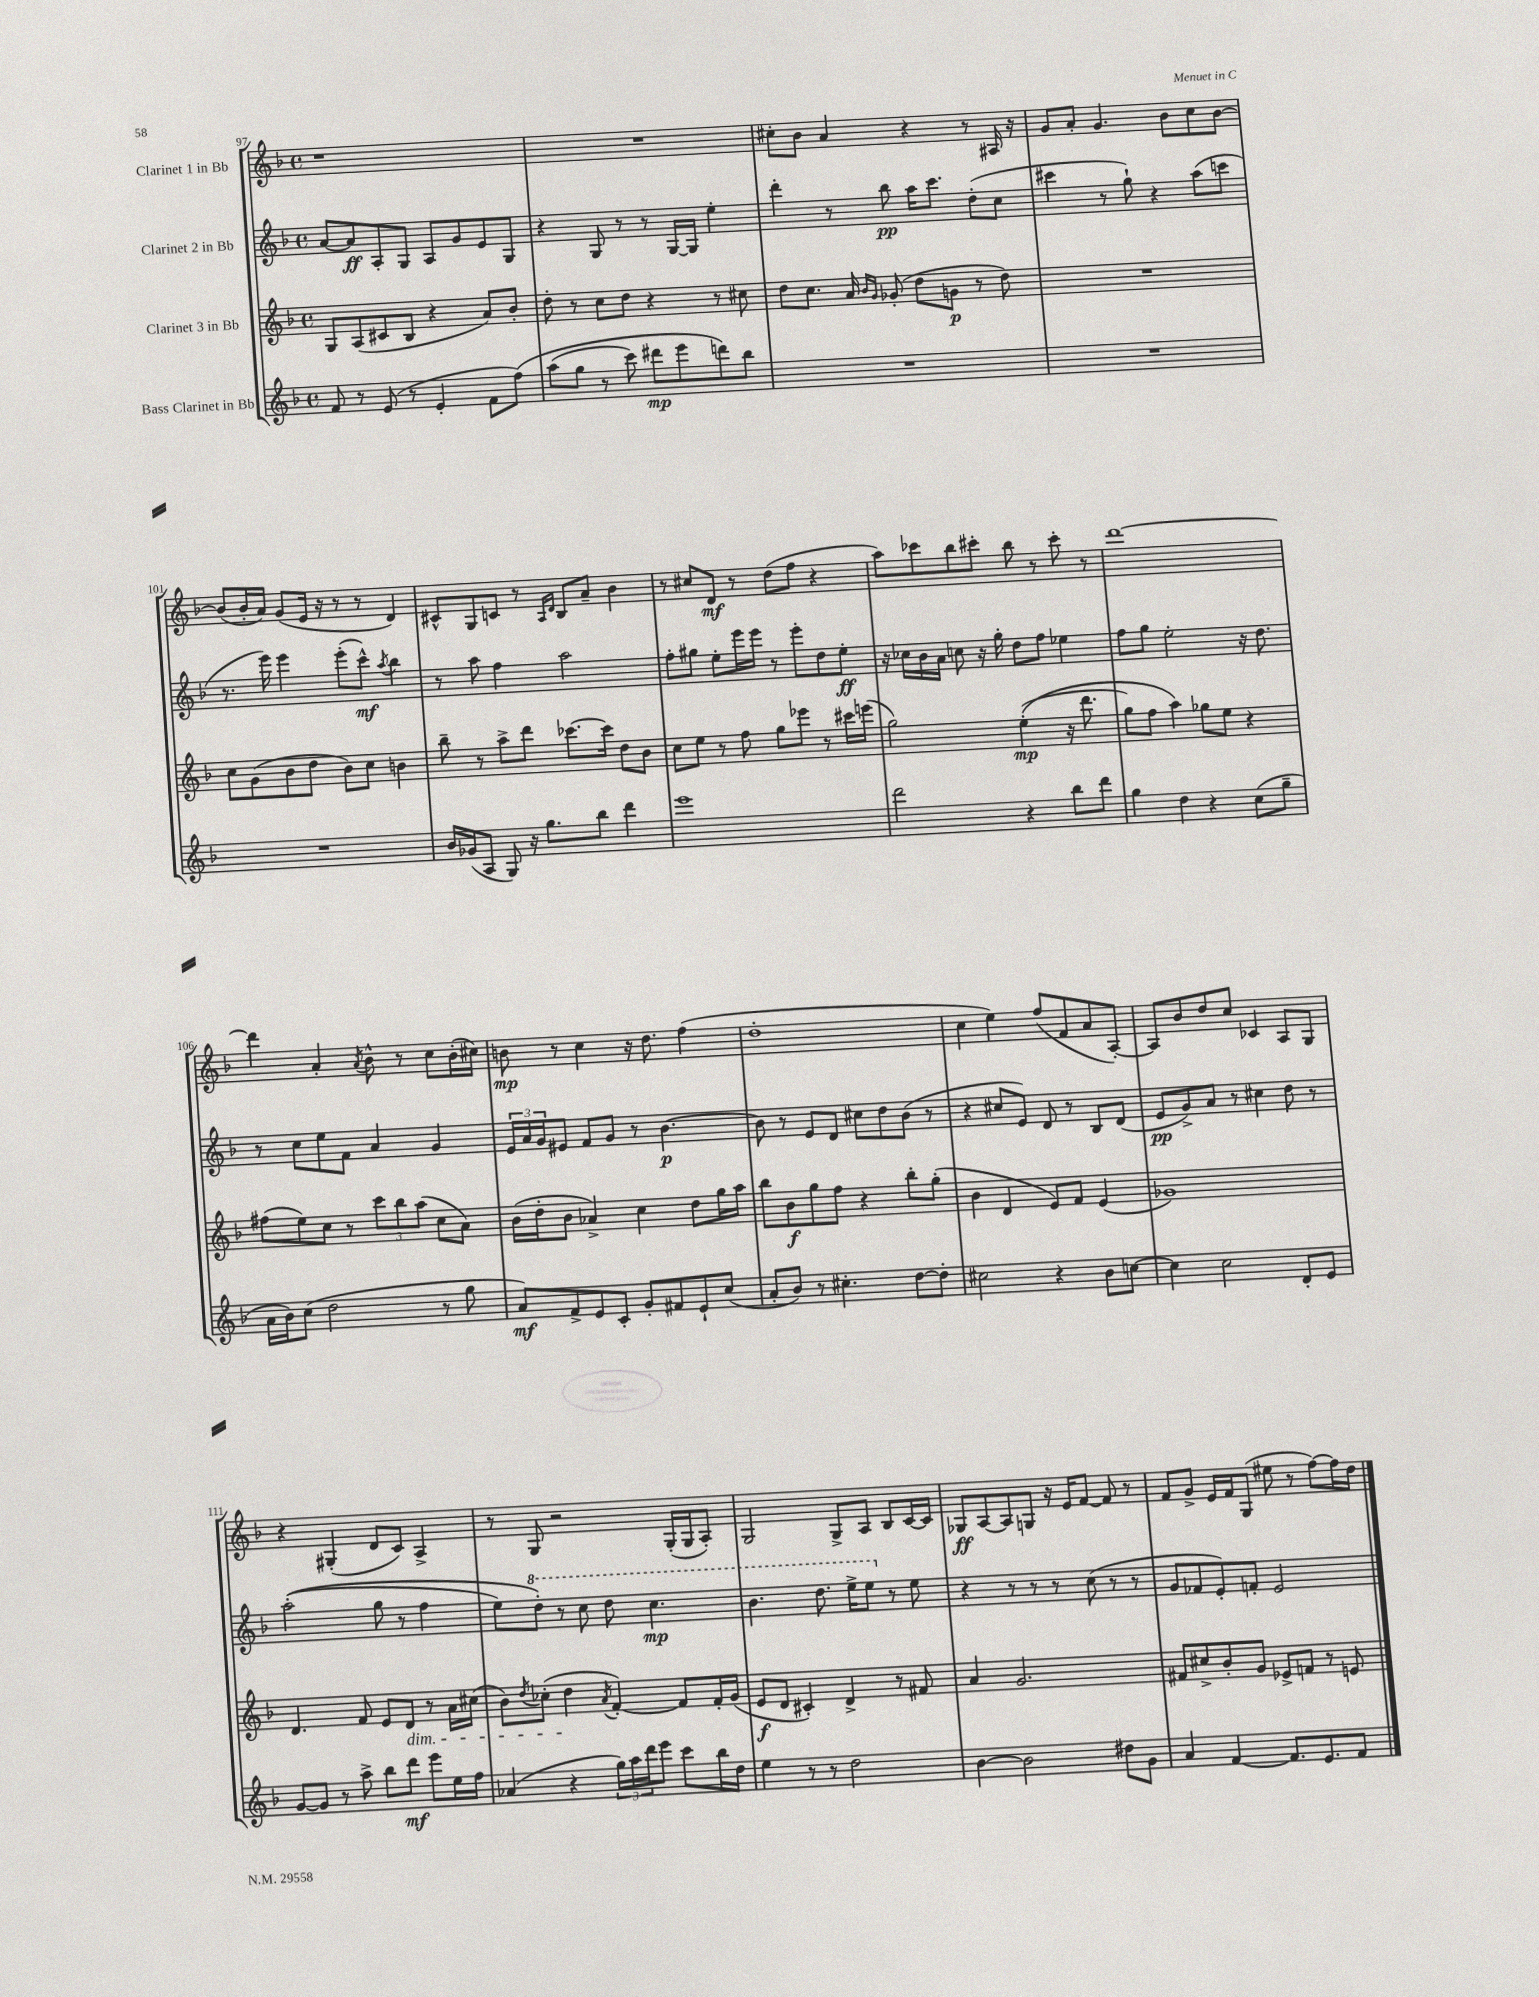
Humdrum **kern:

**kern	**dynam	**kern	**dynam	**kern	**dynam	**kern	**dynam
*part4	*part4	*part3	*part3	*part2	*part2	*part1	*part1
*staff4	*staff4	*staff3	*staff3	*staff2	*staff2	*staff1	*staff1
*I"Bass Clarinet in Bb	*	*I"Clarinet 3 in Bb	*	*I"Clarinet 2 in Bb	*	*I"Clarinet 1 in Bb	*
*clefG2	*	*clefG2	*	*clefG2	*	*clefG2	*
*k[b-]	*	*k[b-]	*	*k[b-]	*	*k[b-]	*
*M4/4	*	*M4/4	*	*M4/4	*	*M4/4	*
*met(c)	*	*met(c)	*	*met(c)	*	*met(c)	*
=97	=97	=97	=97	=97	=97	=97	=97
8f/	.	8G/L	.	[8a/L	.	1r	.
8r	.	(8A/	.	8a/]	ff	.	.
(8e/	.	8c#X/	.	8A'/	.	.	.
8r	.	8B-/J	.	8G/J	.	.	.
4e'/	.	4r	.	8A/L	.	.	.
.	.	.	.	8g/	.	.	.
8f\L	.	8a/L)	.	8e/	.	.	.
(8ff\J)	.	8b-'/J	.	8G/J	.	.	.
=98	=98	=98	=98	=98	=98	=98	=98
(8aa\L	.	8dd'\	.	4r	.	1r	.
8gg\J	.	8r	.	.	.	.	.
8r	.	8cc\L	.	8G/	.	.	.
8ccc\)	.	8dd\J	.	8r	.	.	.
8ddd#X\L	mp	4r	.	8r	.	.	.
8eee\	.	.	.	[16G/LL	.	.	.
.	.	.	.	16G/JJ]	.	.	.
8dddn\)	.	8r	.	4ee'\	.	.	.
8bb-\J	.	8cc#X\	.	.	.	.	.
=99	=99	=99	=99	=99	=99	=99	=99
1r	.	8dd\L	.	4ddd'\	.	8cc#X'\L	.
.	.	8.cc\J	.	.	.	8b-\J	.
.	.	.	.	8r	.	4a/	.
.	.	16a/	.	.	.	.	.
.	.	16qqb-/LL	.	.	.	.	.
.	.	16qqg/JJ	.	.	.	.	.
.	.	(8g-X'/	.	8bb-\	pp	.	.
.	.	8dd\L	.	16aa\KL	.	4r	.
.	.	.	.	8.ccc\J	.	.	.
.	.	8gn\J	p	.	.	.	.
.	.	8r	.	(8dd'\L	.	8r	.
.	.	8dd\)	.	8cc\J	.	16A#X/	.
.	.	.	.	.	.	16r	.
=100	=100	=100	=100	=100	=100	=100	=100
1r	.	1r	.	4ccc#X\	.	8g/L	.
.	.	.	.	.	.	8a'/J	.
.	.	.	.	8r	.	4.g/	.
.	.	.	.	8gg`\)	.	.	.
.	.	.	.	4r	.	.	.
.	.	.	.	.	.	8b-\L	.
.	.	.	.	(8aa\L	.	8cc\	.
.	.	.	.	8cccn\J	.	[8b-\J	.
!!LO:LB:g=z
=101	=101	=101	=101	=101	=101	=101	=101
1r	.	8cc\L	.	8.r	.	(8b-/L]	.
.	.	(8g\	.	.	.	16b-'/L	.
.	.	.	.	16eee\)	.	16a/JJ)	.
.	.	8b-\	.	4eee\	.	(8g/L	.
.	.	8dd\J	.	.	.	16e/Jk	.
.	.	.	.	.	.	16r	.
.	.	8b-\L)	.	(8eee'\L	.	8r	.
.	.	8cc\J	.	8ccc^^\J)	mf	8r	.
.	.	.	.	8qaa/	.	.	.
.	.	4bn\	.	4bb-\	.	4d/)	.
=102	=102	=102	=102	=102	=102	=102	=102
16b-/LL	.	8bb-~\	.	8r	.	8c#X^^/L	.
(16g-X/J	.	.	.	.	.	.	.
8A/J	.	8r	.	8aa\	.	8G/	.
8G/)	.	8aa^\L	.	4ff\	.	8cn/J	.
16r	.	8ddd\J	.	.	.	8r	.
8.gg\L	.	.	.	.	.	.	.
.	.	.	.	.	.	16qqA/LL	.
.	.	.	.	.	.	16qqd/JJ	.
.	.	[8.ccc-X\L	.	2aa\	.	8B-/L	.
8bb-\J	.	.	.	.	.	8a~/J	.
.	.	16ccc-\Jk]	.	.	.	.	.
4ddd\	.	8dd\L	.	.	.	4b-\	.
.	.	8b-\J	.	.	.	.	.
=103	=103	=103	=103	=103	=103	=103	=103
1eee	.	8cc\L	.	8ff'\L	.	8r	.
.	.	8ee\J	.	8gg#X\J	.	8cc#X/L	.
.	.	8r	.	8ee'\L	.	8d/J	mf
.	.	8ff\	.	16eee\L	.	8r	.
.	.	.	.	16eee\JJ	.	.	.
.	.	8gg\L	.	8r	.	(8dd\L	.
.	.	8eee-X\J	.	8eee'\L	.	8ff\J	.
.	.	8r	.	8dd\	.	4r	.
.	.	16ccc#X\LL	.	8ee'\J	ff	.	.
.	.	(16eeen\JJ	.	.	.	.	.
=104	=104	=104	=104	=104	=104	=104	=104
2ddd\	.	2gg\)	.	16r	.	8aa\L)	.
.	.	.	.	16cc-X\LL	.	.	.
.	.	.	.	16b-\	.	8ccc-X\	.
.	.	.	.	16a\JJ	.	.	.
.	.	.	.	8ccn\	.	8bb-\	.
.	.	.	.	16r	.	8ccc#X'\J	.
.	.	.	.	16gg'\	.	.	.
4r	.	((4ee'\	mp	8dd\L	.	8bb-\	.
.	.	.	.	8ff\J	.	8r	.
8bb-\L	.	16r	.	4ee-X\	.	8ccc#'\	.
.	.	8.ddd\	.	.	.	.	.
8ddd\J	.	.	.	.	.	8r	.
=105	=105	=105	=105	=105	=105	=105	=105
4gg\	.	8gg\L)	.	8ff\L	.	[1ddd	.
.	.	8ff\J	.	8gg\J	.	.	.
4dd\	.	4aa\)	.	2ee'\	.	.	.
4r	.	8gg-X\L	.	.	.	.	.
.	.	8ee\J	.	.	.	.	.
(8cc\L	.	4r	.	16r	.	.	.
.	.	.	.	8.dd\	.	.	.
8gg~\J	.	.	.	.	.	.	.
!!LO:LB:g=z
=106	=106	=106	=106	=106	=106	=106	=106
16a\LL	.	(8ff#X\L	.	8r	.	4ddd\]	.
16b-\J)	.	.	.	.	.	.	.
(8cc\J	.	8ee\)	.	8cc\L	.	.	.
2dd\	.	8cc\J	.	8ee\	.	4a'/	.
.	.	8r	.	8f\J	.	.	.
.	.	.	.	.	.	8qa/	.
.	.	12ccc\L	.	4a/	.	8b-^^\	.
.	.	12bb-\	.	.	.	.	.
.	.	.	.	.	.	8r	.
.	.	(12aa\J	.	.	.	.	.
8r	.	8cc\L	.	4g/	.	8cc\L	.
8gg\	.	8a\J)	.	.	.	(16b-'\L	.
.	.	.	.	.	.	16cc#X\JJ)	.
=107	=107	=107	=107	=107	=107	=107	=107
8a/L)	mf	(16b-\LL	.	24e/LL	.	8bn\	mp
.	.	.	.	24a/	.	.	.
.	.	16dd'\J	.	.	.	.	.
.	.	.	.	24g/J	.	.	.
8f^/	.	8b-\J	.	8e#X/J	.	8r	.
8e/	.	4a-X^/)	.	8f/L	.	4cc\	.
8c'/J	.	.	.	8g/J	.	.	.
8g'/L	.	4cc\	.	8r	.	16r	.
.	.	.	.	.	.	8.dd\	.
8f#X/	.	.	.	[4.b-\	p	.	.
8e`/	.	8dd\L	.	.	.	(4ff\	.
(8cc/J	.	16gg\L	.	.	.	.	.
.	.	16aa\JJ	.	.	.	.	.
=108	=108	=108	=108	=108	=108	=108	=108
8a'/L	.	8bb-\L	.	8b-\]	.	1dd'	.
8b-/J)	.	8b-\	f	8r	.	.	.
8r	.	8gg\	.	8e/L	.	.	.
4.cc#X'\	.	8ff\J	.	8d/J	.	.	.
.	.	4r	.	8cc#X\L	.	.	.
.	.	.	.	8dd\	.	.	.
[8dd\L	.	8bb-'\L	.	(8b-\J	.	.	.
8dd'\J]	.	(8gg'\J	.	8r	.	.	.
=109	=109	=109	=109	=109	=109	=109	=109
2cc#X\	.	4b-\	.	4r	.	4cc\	.
.	.	4d/	.	8cc#X/L	.	4ee\)	.
.	.	.	.	8e/J)	.	.	.
4r	.	8e/L)	.	8d/	.	(8ff/L	.
.	.	8f/J	.	8r	.	8f/	.
8b-\L	.	(4e/	.	8B-/L	.	8a/	.
[8ccn\J	.	.	.	(8d/J	.	[8A'/J)	.
=110	=110	=110	=110	=110	=110	=110	=110
4cc\]	.	1g-X)	.	8e/L	pp	8A/L]	.
.	.	.	.	8g^/)	.	8b-/	.
2cc\	.	.	.	8a/J	.	8dd/	.
.	.	.	.	8r	.	8cc/J	.
.	.	.	.	4cc#X\	.	4c-X/	.
8d'/L	.	.	.	8dd\	.	8A/L	.
8e/J	.	.	.	8r	.	8G/J	.
!!LO:LB:g=z
=111	=111	=111	=111	=111	=111	=111	=111
[8g/L	.	4.d/	.	((2aa'\	.	4r	.
8g/J]	.	.	.	.	.	.	.
8r	.	.	.	.	.	(4G#X'/	.
8aa^\	.	8f/	.	.	.	.	.
8bb-\L	.	8e/L	.	8gg\	.	8d/L	.
!	!	!LO:TX:b:i:t=dim.	!	!	!	!	!
8ddd\J	mf	8d/J	.	8r	.	8c/J)	.
8eee\L	.	8r	.	4ff\	.	4A^/	.
16ee\L	.	16a\LL	.	.	.	.	.
16ff\JJ	.	(16cc#X\JJ	.	.	.	.	.
=112	=112	=112	=112	=112	=112	=112	=112
(4a-X/	.	8b-\L)	.	8ee\L)	.	8r	.
.	.	8qdd/	.	.	.	.	.
*	*	*	*	*8va	*	*	*
.	.	(8cc-X'\J	.	8ddd'\J)	.	8G/	.
4r	.	4dd\	.	8r	.	2r	.
.	.	.	.	8ccc\	.	.	.
.	.	8qa/	.	.	.	.	.
24gg\LL)	.	[4f'/)	.	8ddd\	.	.	.
24aa\	.	.	.	.	.	.	.
24ddd\J	.	.	.	.	.	.	.
8eee\J	.	.	.	4.ccc\	mp	.	.
8ccc\L	.	8f/L]	.	.	.	(16G'/LL	.
.	.	.	.	.	.	16G/J	.
16bb-\L	.	16f'/L	.	.	.	8A'/J)	.
16dd\JJ	.	(16g/JJ	.	.	.	.	.
=113	=113	=113	=113	=113	=113	=113	=113
4ee\	.	8e/L	f	4.bb-\	.	2G/	.
.	.	8d/J	.	.	.	.	.
8r	.	4c#X'/)	.	.	.	.	.
8r	.	.	.	8.ddd\	.	.	.
2dd\	.	4d^/	.	.	.	8G^/L	.
.	.	.	.	16eee^\KL	.	.	.
.	.	.	.	8eee\J	.	8A/J	.
*	*	*	*	*X8va	*	*	*
.	.	8r	.	8r	.	8B-/L	.
.	.	8f#X/	.	8ee\	.	[16c/L	.
.	.	.	.	.	.	16c/JJ]	.
=114	=114	=114	=114	=114	=114	=114	=114
[4b-\	.	4a/	.	4r	.	8G-X/L	ff
.	.	.	.	.	.	[8A/	.
2b-\]	.	2.g/	.	8r	.	8A/]	.
.	.	.	.	8r	.	8Gn/J	.
.	.	.	.	8r	.	16r	.
.	.	.	.	.	.	16e/KL	.
.	.	.	.	(8cc\	.	[8f/J	.
8dd#X\L	.	.	.	8r	.	8f/]	.
8g\J	.	.	.	8r	.	8r	.
=115	=115	=115	=115	=115	=115	=115	=115
4a/	.	8f#X/L	.	8g/L	.	8f/L	.
.	.	8cc#X^/	.	8f-X/	.	8g^/J	.
[4f/	.	8b-'/	.	8e'/)	.	16e/LL	.
.	.	.	.	.	.	16f/J	.
.	.	8g/J	.	8fn'/J	.	(8G/J	.
8.f/L]	.	8e-X^/L	.	2e/	.	8ee#X\	.
.	.	8fn/J	.	.	.	8r	.
8.e/	.	.	.	.	.	.	.
.	.	8r	.	.	.	[8ff\L)	.
8f/J	.	8en/	.	.	.	16ff\L]	.
.	.	.	.	.	.	16dd\JJ	.
==	==	==	==	==	==	==	==
*-	*-	*-	*-	*-	*-	*-	*-
